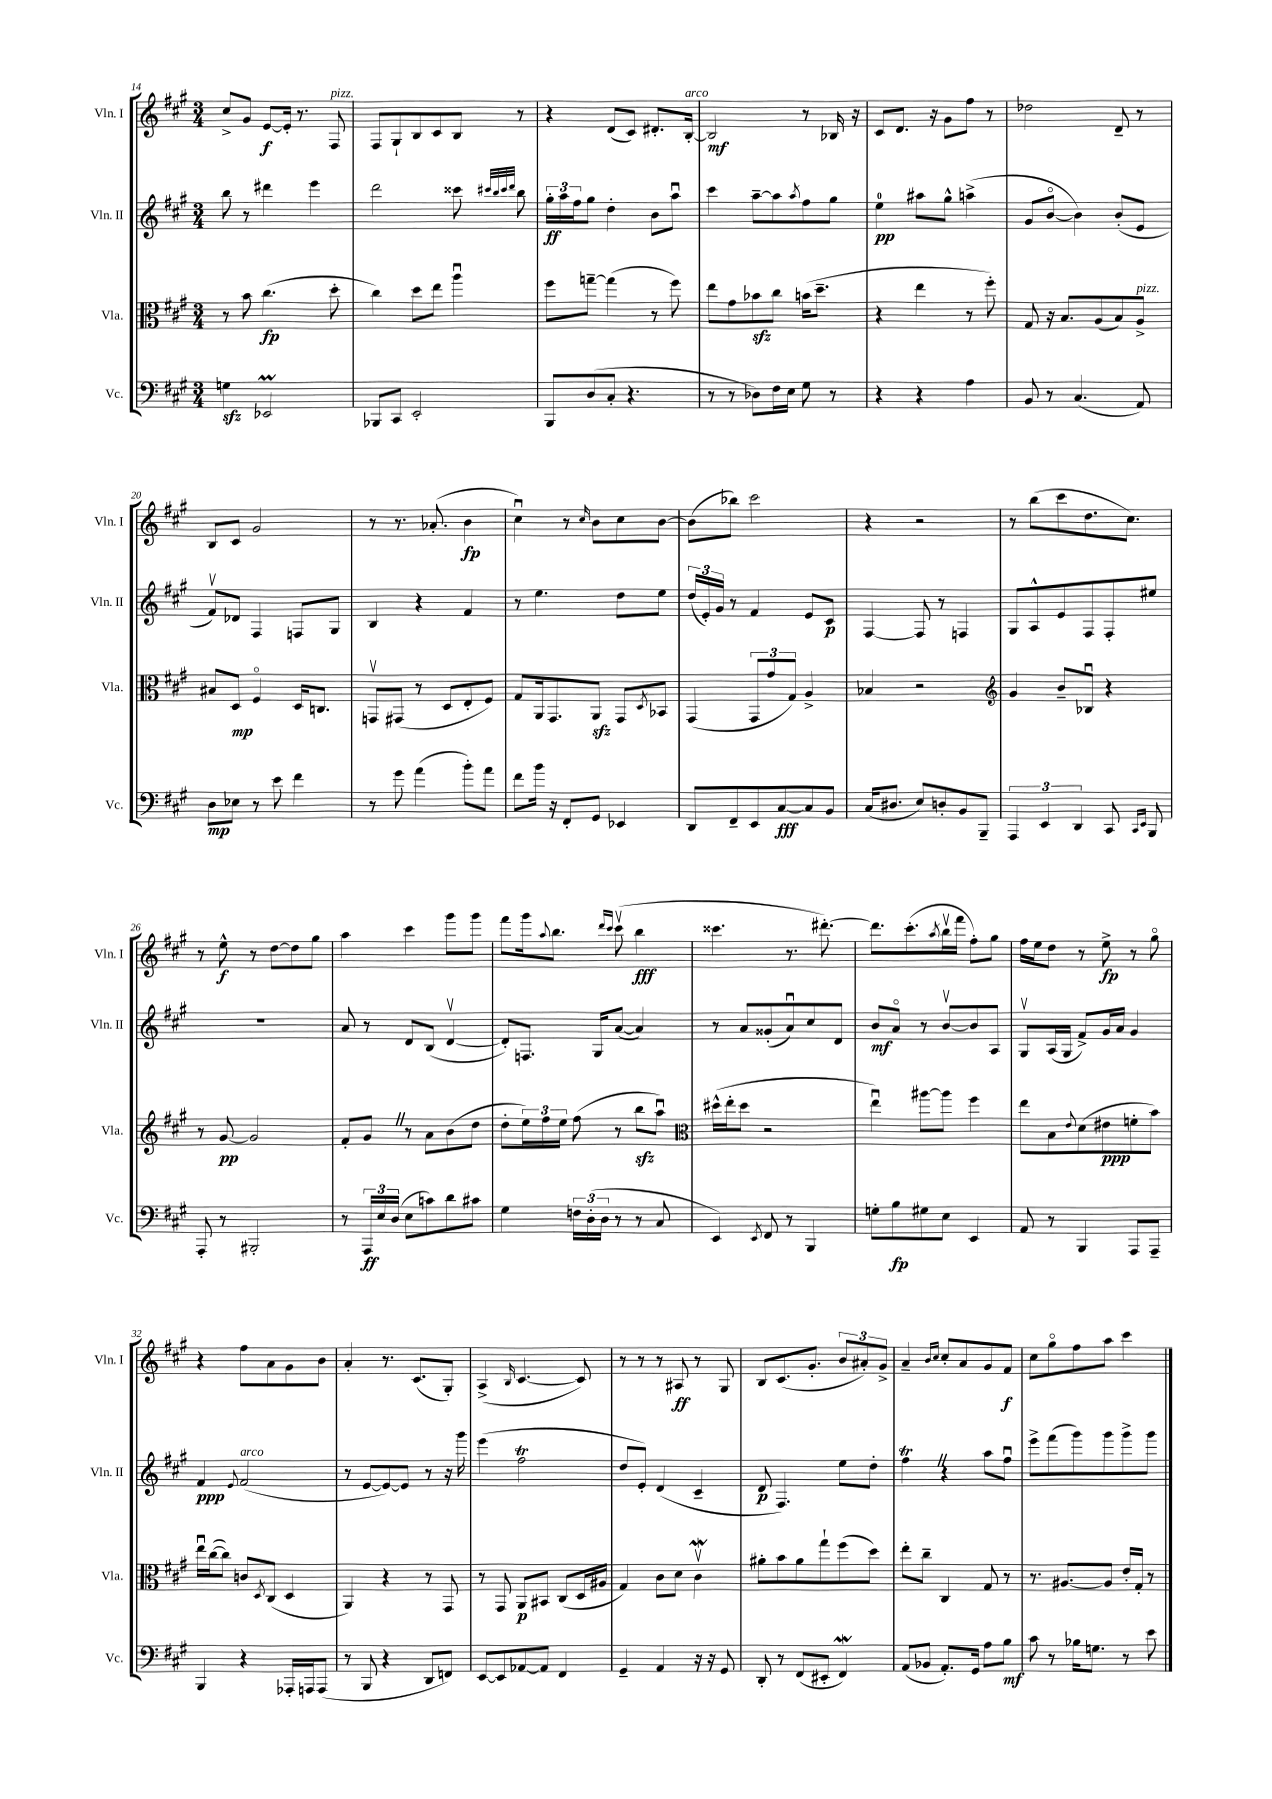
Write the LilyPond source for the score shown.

<<
\new StaffGroup <<
\new Staff = "s0" \with { instrumentName = "Vln. I" shortInstrumentName = "Vln. I" } {
    \clef treble \key a \major \numericTimeSignature \time 3/4
    cis''8-> gis'8 e'8~\f e'16-. r8. fis8^\markup { \italic "pizz." } |
    fis8 gis8-! b8 cis'8 b8 r8 |
    r4 d'8( cis'8) dis'8.-. b16~-.^\markup { \italic "arco" } |
    b2\mf r8 bes16 r16 |
    cis'8 d'8. r16 gis'8 fis''8 r8 |
    des''2 d'8-- r8 |
    b8 cis'8 gis'2 |
    r8 r8. aes'8.-.( b'4\fp |
    cis''4\downbow) r8 \grace { cis''16 } b'8 cis''8 b'8~ |
    b'8( bes''8) cis'''2 |
    r4 r2 |
    r8 b''8( cis'''8 d''8. cis''8.) |
    r8 e''8-^\f r8 d''8~ d''8 gis''8 |
    a''4 cis'''4 gis'''8 gis'''8 |
    fis'''8 gis'''16 \appoggiatura { a''8 } b''8. \grace { d'''16 cis'''16 } cis'''8\upbow( b''4\fff |
    cisis'''4. r8. dis'''8.~-.) |
    dis'''8. cis'''8.-.( \acciaccatura { a''8 } b''16\upbow fis'''16 fis''8-.) gis''8 |
    fis''16 e''16 d''8 r8 e''8->\fp r8 gis''8\flageolet |
    r4 fis''8 a'8 gis'8 b'8 |
    a'4-. r8. cis'8.( gis8-.) |
    a4->( \grace { b16 } cis'4.~ cis'8) |
    r8 r8 r8 ais8\ff r8 gis8 |
    b8 cis'8.( gis'8.-. \tuplet 3/2 { b'8 ais'8-.) gis'8-> } |
    a'4-- \grace { b'16 cis''16 } cis''8-. a'8 gis'8 fis'8\f |
    cis''8 gis''8\flageolet fis''8 a''8 cis'''4 \bar "|." |
}
\new Staff = "s1" \with { instrumentName = "Vln. II" shortInstrumentName = "Vln. II" } {
    \clef treble \key a \major \numericTimeSignature \time 3/4
    b''8 r8 dis'''4 e'''4 |
    d'''2 cisis'''8 \grace { cis'''32 b''32 cis'''32 d'''32 } b''8 |
    \tuplet 3/2 { gis''16-.\ff a''16 fis''16 } gis''8 d''4-. b'8 a''8\downbow |
    cis'''4 a''8~-- a''8 \acciaccatura { a''8 } fis''8 gis''8 |
    e''4-0\pp ais''8 gis''8-^ a''4->( |
    gis'8 b'8~\flageolet b'4) b'8-.( e'8 |
    fis'8\upbow) des'8 fis4 f8 gis8 |
    b4 r4 fis'4 |
    r8 e''4. d''8 e''8 |
    \tuplet 3/2 { d''16( e'16-.) gis'16 } r8 fis'4 e'8 cis'8\p |
    fis4~ fis8 r8 f4 |
    gis8 a8-^ e'8 fis8 fis8-. eis''8 |
    R2. |
    a'8 r8 d'8 b8( d'4~\upbow |
    d'8-.) f8. gis16 a'8~( a'4) |
    r8 a'8 gisis'8-.( a'8\downbow) cis''8 d'8 |
    b'8\mf a'8\flageolet r8 b'8~\upbow b'8 a8 |
    gis8\upbow a16( gis16 fis'8->) gis'16 a'16 gis'4 |
    fis'4\ppp \appoggiatura { e'8 } fis'2^\markup { \italic "arco" }( |
    r8 e'8~ e'8~) e'8 r8 r16 gis'''16 |
    e'''4( fis''2\trill |
    d''8 e'8-.) d'4( cis'4-- |
    d'8\p fis4.) e''8 d''8-. |
    fis''4\trill \once \override BreathingSign.text = \markup { \musicglyph "scripts.caesura.straight" } \breathe r4 a''8 fis''8\downbow |
    e'''8-> fis'''8( gis'''8) gis'''8 gis'''8-> gis'''8 \bar "|." |
}
\new Staff = "s2" \with { instrumentName = "Vla." shortInstrumentName = "Vla." } {
    \clef alto \key a \major \numericTimeSignature \time 3/4
    r8 b'8 cis''4.\fp( d''8-. |
    cis''4) d''8 e''8 a''4\downbow |
    fis''8 g''8~-- g''4( r8 fis''8) |
    e''8 gis'8 bes'8\sfz cis''8 b'16( d''8.-- |
    r4 e''4 r8 fis''8-.) |
    gis8 r16 b8. a8( b8) a8->^\markup { \italic "pizz." } |
    bis8 d8\mp fis4\flageolet d16 c8. |
    g,8\upbow gis,8( r8 d8 e8-. fis8) |
    gis8 a,16 gis,8. a,8\sfz gis,8 \acciaccatura { d8 } bes,8 |
    gis,4( \tuplet 3/2 { gis,8 gis'8 gis8) } a4-> |
    bes4 r2 |
    \clef treble gis'4 b'8-- bes8\downbow r4 |
    r8 gis'8~\pp gis'2 |
    fis'8-. gis'8 \once \override BreathingSign.text = \markup { \musicglyph "scripts.caesura.straight" } \breathe r8 a'8 b'8( d''8 |
    d''8-. \tuplet 3/2 { e''16) fis''16 e''16 } fis''8( r8 b''8\sfz a''8\downbow) |
    \clef alto dis''16-^( e''16-. dis''8 r2 |
    e''4\downbow) ais''8~ ais''8 fis''4 |
    e''8 b8 \appoggiatura { e'8 } d'8( eis'8\ppp f'8-. b'8) |
    e''16\downbow cis''16~( cis''8) c'8 \acciaccatura { d8 } cis8( d4 |
    a,4) r4 r8 gis,8 |
    r8 gis,8 a,8\p bis,8 cis8( d16 ais16 |
    gis4) cis'8 d'8 cis'4\upbow\mordent |
    ais'8-. b'8 ais'8 gis''8-! fis''8( d''8) |
    e''8-. cis''8-- cis4 gis8 r8 |
    r8. ais8.~ ais8 e'16-. gis16-. r8 \bar "|." |
}
\new Staff = "s3" \with { instrumentName = "Vc." shortInstrumentName = "Vc." } {
    \clef bass \key a \major \numericTimeSignature \time 3/4
    g4\sfz ees,2\prall |
    bes,,8 cis,8 e,2-. |
    b,,8 d8( cis8-. r4. |
    r8 r8 des8) fis16 e16 gis8 r8 |
    r4 r4 a4 |
    b,8 r8 cis4.( a,8) |
    d8\mp ees8 r8 e'8 fis'4 |
    r8 gis'8 a'4( b'8-.) a'8 |
    fis'8 b'16 r16 fis,8-. gis,8 ees,4 |
    d,8 fis,8-- e,8 cis8~\fff cis8 b,8 |
    cis16( dis8. e8) d8-. b,8 b,,8-- |
    \tuplet 3/2 { a,,4 e,4 d,4 } cis,8 \grace { cis,16 e,16 } b,,8 |
    a,,8-. r8 bis,,2-. |
    r8 \tuplet 3/2 { a,,16\ff e16 d16( } e8 c'8) d'8 cis'8 |
    gis4 \tuplet 3/2 { f16 d16-.( d16 } r8 r8 cis8 |
    e,4) \acciaccatura { e,8 } fis,8 r8 b,,4 |
    g8-. b8\fp gis8 e8 e,4 |
    a,8 r8 b,,4 a,,8 a,,8-- |
    b,,4 r4 aes,,16-. a,,16 a,,8( |
    r8 b,,8 r4 d,8 f,8) |
    e,8~ e,8 aes,8~ aes,8 fis,4 |
    gis,4-- a,4 r16 r16 gis,8 |
    d,8-. r8 fis,8( eis,8-. fis,4\mordent) |
    a,8( bes,8 a,8.-.) gis,16 a8 b8\mf |
    cis'8 r8 bes16 g8. r8 e'8 \bar "|." |
}
>>
>>
\layout { \context { \Score currentBarNumber = #14 } }
